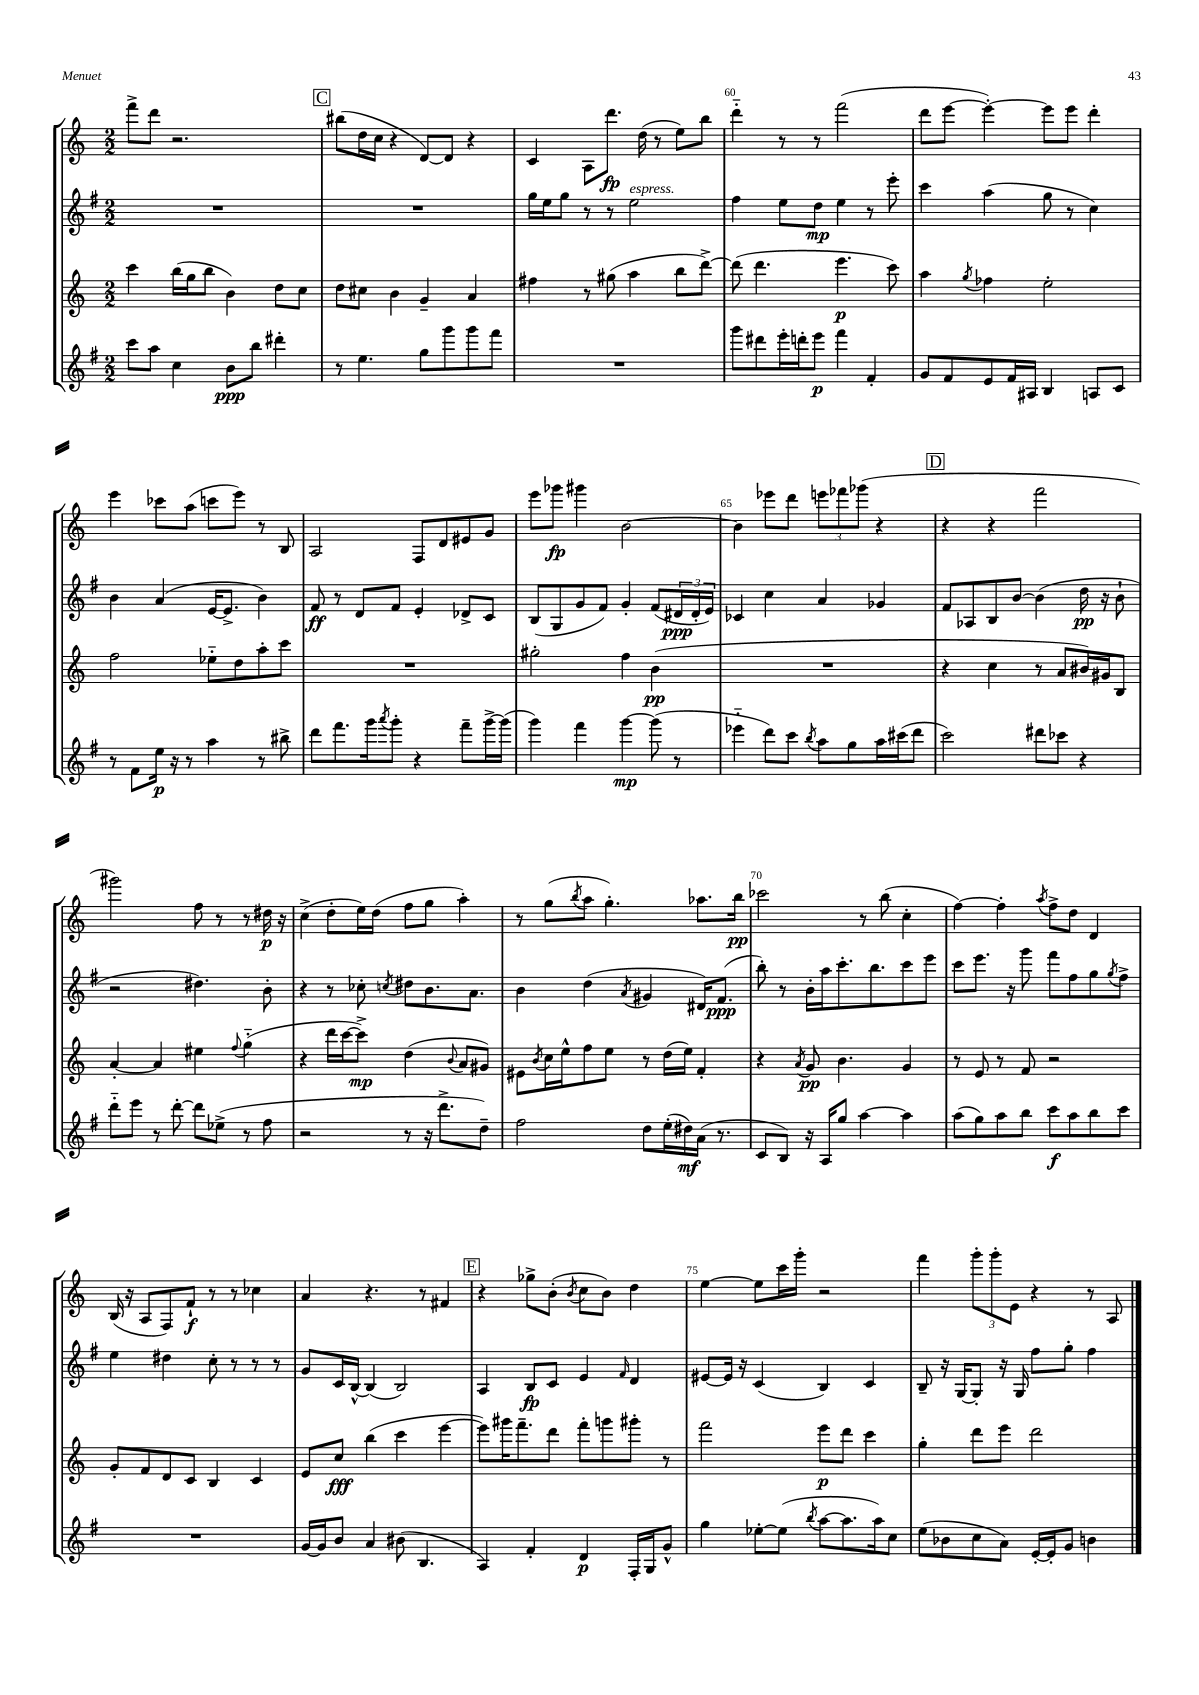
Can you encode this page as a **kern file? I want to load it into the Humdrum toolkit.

**kern	**kern	**kern	**kern
*staff4	*staff3	*staff2	*staff1
*clefG2	*clefG2	*clefG2	*clefG2
*k[f#]	*k[]	*k[f#]	*k[]
*M2/2	*M2/2	*M2/2	*M2/2
8ccc	4ccc	1r	8fff^
8aa	.	.	8ddd
4cc	(16bb	.	2.r
.	16gg	.	.
.	8bb	.	.
8b	4b)	.	.
8bb	.	.	.
4ddd#'	8dd	.	.
.	8cc	.	.
=	=	=	=
8r	8dd	1r	(8bb#
4.ee	8cc#	.	16dd
.	.	.	16cc
.	4b	.	4r
8gg	4g~	.	[8d)
8ggg	.	.	8d]
8ggg	4a	.	4r
8fff#	.	.	.
=	=	=	=
1r	4ff#	16gg	4c
.	.	16ee	.
.	.	8gg	.
.	8r	8r	8A
.	(8gg#	8r	8.ddd
.	4aa	2ee	.
.	.	.	(16dd
.	.	.	8r
.	8bb	.	8ee)
.	[8ddd^)	.	8bb
=	=	=	=
8ggg	(8ddd]	4ff#	4ddd'~
8ddd#	4.ddd	.	.
16eee'	.	8ee	8r
16ddd'	.	.	.
8eee	.	8dd	8r
4fff#	4.eee	4ee	(2fff
4f#'	.	8r	.
.	8ccc)	8eee'	.
=	=	=	=
8g	4aa	4ccc	8ddd
8f#	.	.	[8eee
.	8qgg	.	.
8e	4ff-	(4aa	4eee'_)
16f#	.	.	.
16A#	.	.	.
4B	2ee'	8gg	8eee]
.	.	8r	8eee
8A	.	4cc)	4ddd'
8c	.	.	.
=	=	=	=
8r	2ff	4b	4eee
8f#	.	.	.
16ee	.	(4a	8ccc-
16r	.	.	.
8r	.	.	(8aa
4aa	8ee-'~	[16e	8ccc
.	.	8.e^]	.
.	8dd	.	8eee)
8r	8aa'	4b)	8r
8bb#^	8ccc	.	8B
=	=	=	=
8ddd	1r	8f#	2A
8.fff#	.	8r	.
.	.	8d	.
16ggg	.	.	.
8qaaa	.	.	.
8ggg'	.	8f#	.
4r	.	4e'	8F
.	.	.	8d
8fff#~	.	8d-^	8e#
[16ggg^	.	8c	8g
(16ggg]	.	.	.
=	=	=	=
4ggg)	2gg#'	(8B	8eee
.	.	8G	8ggg-
4fff#	.	8g	4ggg#
.	.	8f#)	.
[4ggg	4ff	4g'	[2b
(8ggg]	(4b	(8f#	.
8r	.	24d#	.
.	.	24d#'	.
.	.	24e)	.
=	=	=	=
4eee-'~	1r	4c-	4b]
8ddd)	.	4cc	8eee-
8ccc	.	.	8ddd
8qbb	.	.	.
8aa	.	4a	12eee
.	.	.	12fff-
8gg	.	.	.
.	.	.	(12ggg-
16aa	.	4g-	4r
(16ccc#	.	.	.
8ddd	.	.	.
=	=	=	=
2ccc)	4r	8f#	4r
.	.	8A-	.
.	4cc	8B	4r
.	.	[8b	.
8ddd#	8r	(4b]	2fff
8ccc-	8a	.	.
4r	16b#)	16dd	.
.	16g#	16r	.
.	8B	8b`	.
=	=	=	=
8ddd'~	[4a'	2r	2ggg#)
8eee	.	.	.
8r	4a]	.	.
[8ddd'	.	.	.
8ddd]	4ee#	4.dd#)	8ff
(8ee-^	.	.	8r
.	8qqff	.	.
8r	(4gg'~	.	8r
8ff#	.	8b'	16dd#
.	.	.	16r
=	=	=	=
2r	4r	4r	(4cc^
.	16ddd	8r	8dd'
.	[16ccc	.	.
.	8ccc^])	8cc-'	16ee)
.	.	.	(16dd
.	.	8qcc	.
8r	(4dd	8dd#	8ff
16r	.	8.b	8gg
8.ddd^	.	.	.
.	8qqb	.	.
.	8a	.	4aa')
.	.	8.a	.
8dd~)	8g#)	.	.
=	=	=	=
2ff#	8e#	4b	8r
.	8qb	.	.
.	16cc	.	(8gg
.	16ee^^	.	.
.	.	.	8qbb
.	8ff	(4dd	8aa
.	8ee	.	4.gg')
.	.	8qa	.
8dd	8r	4g#	.
(16ee'	(16dd	.	.
16dd#)	16ee)	.	.
(16a	4f'	16d#)	8.aa-
8.r	.	(8.f#	.
.	.	.	16bb
=	=	=	=
8c	4r	8bb')	2ccc-
8B)	.	8r	.
.	8qa	.	.
16r	8g	16b'	.
16A	.	16aa	.
8gg	4.b	8.ccc'	.
[4aa	.	.	8r
.	.	8.bb	.
.	.	.	(8bb
4aa]	4g	8ccc	4cc'
.	.	8eee	.
=	=	=	=
(8aa	8r	8ccc	[4ff)
8gg)	8e	8.eee	.
8aa	8r	.	4ff']
.	.	16r	.
8bb	8f	8ggg	.
.	.	.	8qaa
8ccc	2r	8fff#	8ff^
8aa	.	8ff#	8dd
8bb	.	8gg	4d
.	.	8qgg	.
8ccc	.	8ff#^	.
=	=	=	=
1r	8g'	4ee	(16B
.	.	.	16r
.	8f	.	8A
.	8d	4dd#	8F)
.	8c	.	8f`
.	4B	8cc'	8r
.	.	8r	8r
.	4c	8r	4cc-
.	.	8r	.
=	=	=	=
[16g	8e	8g	4a
16g]	.	.	.
8b	8cc	16c	.
.	.	[16B^^	.
4a	(4bb	(4B]	4.r
(8b#	4ccc	2B)	.
4.B	.	.	8r
.	[4eee	.	4f#
=	=	=	=
4A)	8eee])	4A	4r
.	16ggg#	.	.
.	8.fff~	.	.
4f#'	.	8B	8gg-^
.	8ddd	8c	(8b'
.	.	.	8qb
4d	8fff'	4e	8cc
.	8ggg	.	8b)
.	.	16qqf#	.
16F#'	8ggg#'	4d	4dd
16G	.	.	.
8g^^	8r	.	.
=	=	=	=
4gg	2fff	[8e#	[4ee
.	.	16e#]	.
.	.	16r	.
[8ee-'	.	(4c	8ee]
(8ee-]	.	.	16ccc
.	.	.	16ggg'
8qbb	.	.	.
[8aa	8eee	4B)	2r
8.aa]	8ddd	.	.
.	4ccc	4c	.
16aa)	.	.	.
8cc	.	.	.
=	=	=	=
(8ee	4gg'	8B~	4fff
8b-	.	16r	.
.	.	[16G	.
8cc	8ddd	8G']	12ggg'
.	.	.	12ggg'
8a)	8eee	16r	.
.	.	.	12e
.	.	16G	.
[16e'	2ddd	8ff#	4r
16e']	.	.	.
8g	.	8gg'	.
4b	.	4ff#	8r
.	.	.	8A
==	==	==	==
*-	*-	*-	*-
